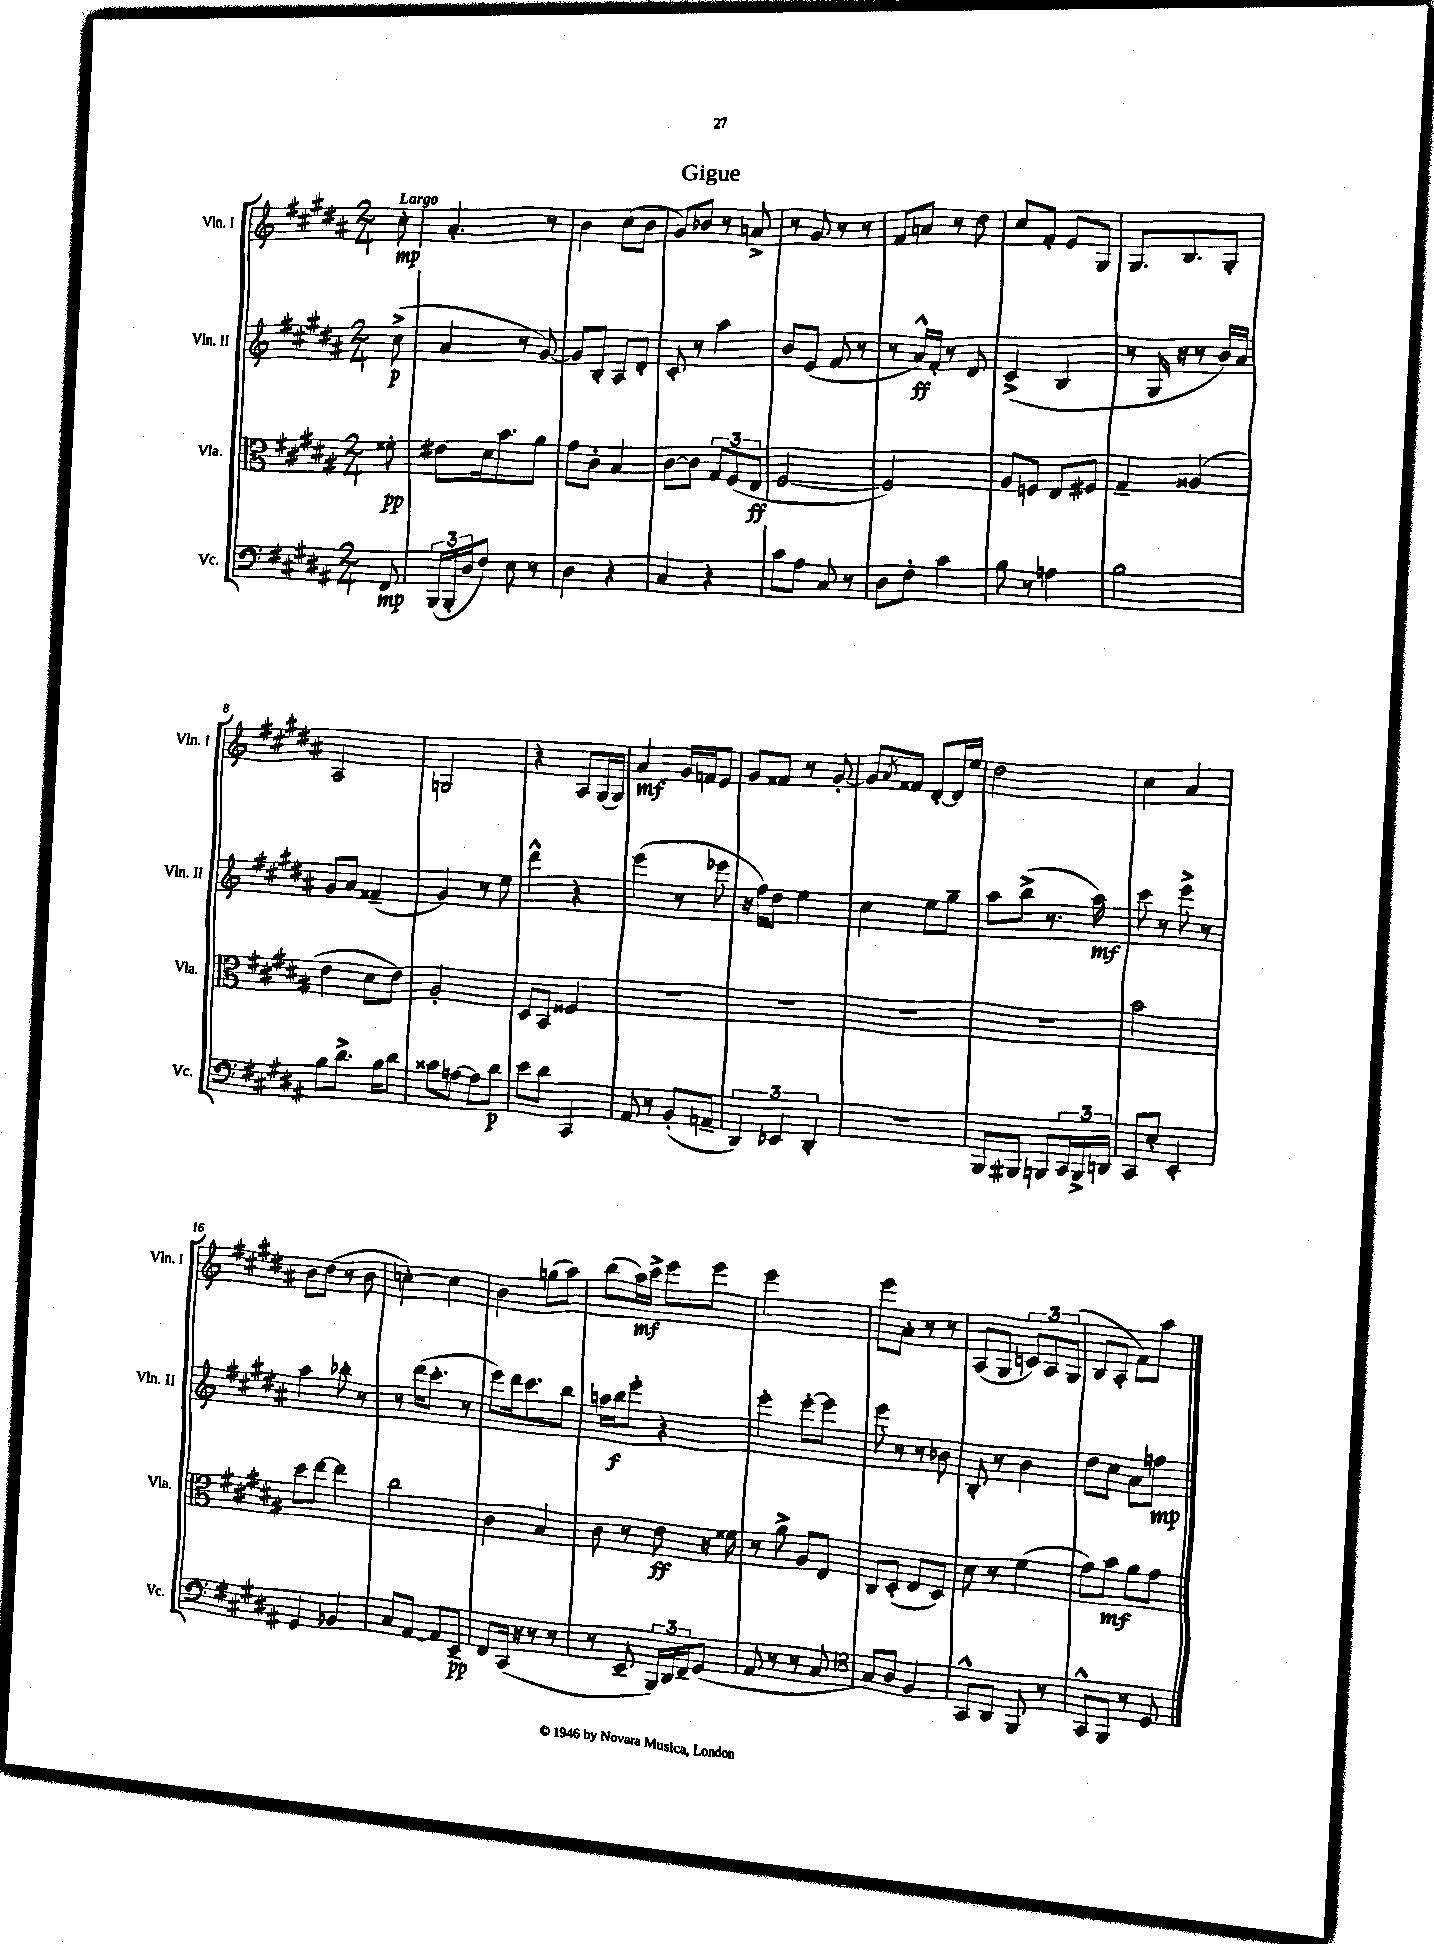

**kern	**kern	**kern	**kern
*staff4	*staff3	*staff2	*staff1
*clefF4	*clefC3	*clefG2	*clefG2
*k[f#c#g#d#a#]	*k[f#c#g#d#a#]	*k[f#c#g#d#a#]	*k[f#c#g#d#a#]
*M2/4	*M2/4	*M2/4	*M2/4
8FF#/	8f##'\	(8cc#^\	8cc#'\
=	=	=	=
(24BBB/LL	8e#\L	4a#/	4.a#'/
24BBB'/	.	.	.
24D#/J	.	.	.
8F#/J)	16d#\k	.	.
.	8.b\	.	.
8E\	.	8r	.
8r	8a#\J	[8g#/)	8r
=	=	=	=
4D#\	8g#\L	8g#/]L	4b\
.	8c#'\J	8B'/J	.
4r	4B/	8A#/L	(8cc#\L
.	.	8d#'/J	8b\J
=	=	=	=
4C#/	[8c#\L	8c#'/	8g#/L)
.	8c#\]J	8r	8b-/J
4r	12G#/L	4aa#\	8r
.	(12F#/	.	.
.	.	.	8a^/
.	12E/J	.	.
=	=	=	=
8c#\L	[2F#/	8b/L	8r
8A#\J	.	(8e/J	8g#/
8C#/	.	8f#/	8r
8r	.	8r	8r
=	=	=	=
8D#\L	2F#/])	8r	8f#/L
8F#'\J	.	16a#^^/LL)	8a/J
.	.	16f#'/JJ	.
4c#\	.	8r	8r
.	.	8d#/	8dd#\
=	=	=	=
8B\	8A#/L	(4c#^/	8cc#/L
8r	8F/J	.	8f#'/J
4A\	8E/L	4B/	8e/L
.	8F#/J	.	8G#/J
=	=	=	=
2B\	4G#~/	8r	8.G#/L
.	.	16G#/	.
.	.	16r	8.B/
.	(4A##/	8r	.
.	.	16b/LL)	8G#'/J
.	.	16a#/JJ	.
=	=	=	=
8B\L	4e\	8g#/L	2A#/
8.d#^\J	.	8a#/J	.
.	8d#\L	(4f##~/	.
16B\LK	.	.	.
8d#\J	8e\J)	.	.
=	=	=	=
8c##\L	2A#'/	4g#/)	2G/
[8A\J	.	.	.
8A\]L	.	8r	.
8d#\J	.	8ee\	.
=	=	=	=
8e\L	8D#/L	4ddd#^^\	4r
8d#\J	8BB/J	.	.
4CC#/	4F##/	4r	8A#/L
.	.	.	(16G#/L
.	.	.	16G#/JJ)
=	=	=	=
8AA#/	2r	(4eee\	4a#/
8r	.	.	.
(8BB'/L	.	8r	16g#/LL
.	.	.	16f/J
8AA~/J	.	8eee-\	8e/J
=	=	=	=
6DD#/)	2r	16r	8g#/L
.	.	16ff#\LK)	.
.	.	8dd#\J	8f##/J
6EE-/	.	.	.
.	.	4ee\	8r
6DD#'/	.	.	.
.	.	.	[8g#'/
=	=	=	=
2r	2r	4cc#\	8g#/]L
.	.	.	8qa#/
.	.	.	8f##/J
.	.	8ee\L	[8d#'/L
.	.	8gg#~\J	16d#/]L
.	.	.	16ee/JJ
=	=	=	=
8BBB/L	2r	8aa#\L	2dd#\
8BBB#/J	.	(8bb^\J	.
8BBB/L	.	8.r	.
24CC#/L	.	.	.
24BBB^/	.	.	.
.	.	16aa#\)	.
24DD/JJ	.	.	.
=	=	=	=
8CC#/L	2b\	8ccc#\	4cc#\
8E'/J	.	8r	.
4EE'/	.	8eee^\	4a#/
.	.	8r	.
=	=	=	=
4GG#/	8dd#\L	4aa#\	8b\L
.	[8ee\J	.	(8dd#\J
4BB-/	4ee\]	8bb-'\	8r
.	.	8r	8b\
=	=	=	=
8C#/L	2cc#\	8r	[4cc'\)
[8AA#/J	.	(16ddd#\LK	.
.	.	8.ccc#'\J	.
8AA#/]L	.	.	4cc\]
8EE~/J	.	8r	.
=	=	=	=
8FF#/L	4c#\	8eee\L)	4b\
(16CC#/Jk	.	16ddd#\k	.
16r	.	8.ccc#\	.
8r	4B/	.	(8gg\L
8r	.	8bb\J	8aa#\J)
=	=	=	=
8r	8c#\	16aa\LL	(8bb\L
.	.	16bb\J	.
8EE~/	8r	8eee'\J	16aa#\L)
.	.	.	16ccc#^\JJ
24BBB/LL)	8e\	4r	8eee\L
24DD#/	.	.	.
24FF#~/J	.	.	.
(8GG#/J	16r	.	8eee\J
.	16f##\	.	.
=	=	=	=
8AA#/	8r	4eee'\	2eee\
8r	8a#^\	.	.
8r	8A#/L	[8eee'\L	.
8C#/	8E/J	8eee\]J	.
=	=	=	=
*clefC4	*	*	*
8G#/L)	8C#/L	8eee\	8eee\L
8A#/J	(8D#'/J	8r	8a#'\J
4F#/	8E/L	8r	8r
.	8D#/J)	8b-\	8r
=	=	=	=
8GG#^^/L	8d#\	8B'/	(8A#/L
8AA#/J	8r	8r	8G#/J
8FF#/	(4f#\	4b\	12c/L)
.	.	.	12A#/
8r	.	.	.
.	.	.	(12G#/J
=	=	=	=
8GG#^^/L	8g#\L)	8dd#\L	8B/L
8FF#/J	8b\J	8cc#\J	8A#'/J
8r	8a#\L	8a#\L	8f#\L)
8D#/	8g#\J	8ff\J	8aa#\J
==	==	==	==
*-	*-	*-	*-
